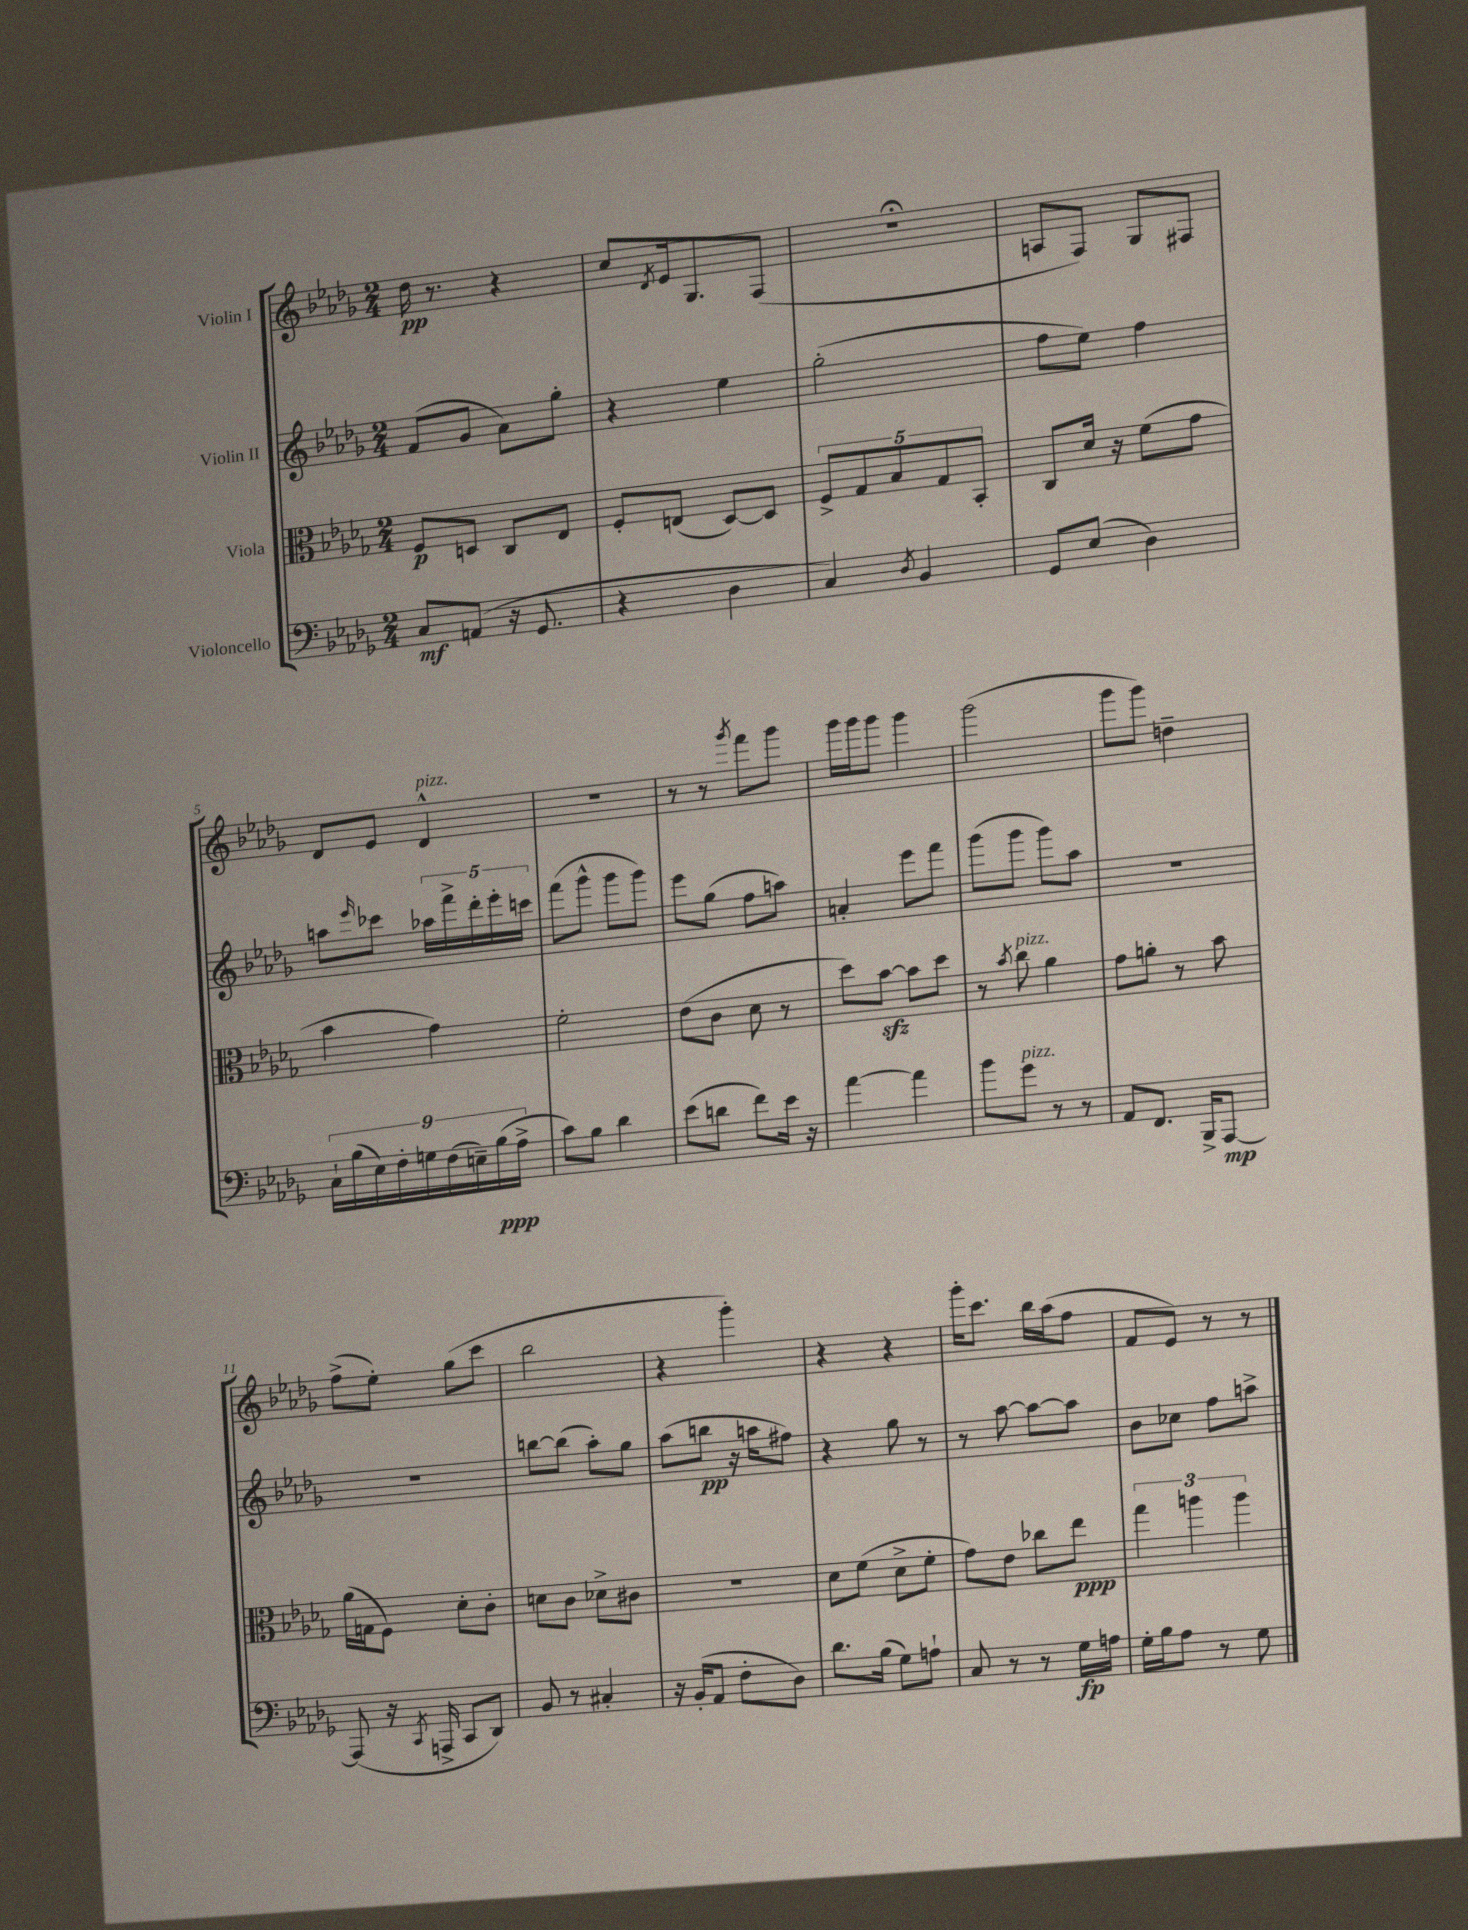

**kern	**dynam	**kern	**dynam	**kern	**dynam	**kern	**dynam
*part4	*part4	*part3	*part3	*part2	*part2	*part1	*part1
*staff4	*staff4	*staff3	*staff3	*staff2	*staff2	*staff1	*staff1
*I"Violoncello	*	*I"Viola	*	*I"Violin II	*	*I"Violin I	*
*clefF4	*	*clefC3	*	*clefG2	*	*clefG2	*
*k[b-e-a-d-g-]	*	*k[b-e-a-d-g-]	*	*k[b-e-a-d-g-]	*	*k[b-e-a-d-g-]	*
*M2/4	*	*M2/4	*	*M2/4	*	*M2/4	*
=1	=1	=1	=1	=1	=1	=1	=1
8C/L	mf	8F/L	p	(8f/L	.	16dd-\	pp
.	.	.	.	.	.	8.r	.
(8AAn/J	.	8Dn/J	.	8g-/J	.	.	.
16r	.	8C/L	.	8a-\L)	.	4r	.
8.GG-/	.	.	.	.	.	.	.
.	.	8E-/J	.	8gg-'\J	.	.	.
=2	=2	=2	=2	=2	=2	=2	=2
4r	.	8F'/L	.	4r	.	8cc/L	.
.	.	.	.	.	.	8qd-/	.
.	.	(8En/J	.	.	.	16e-/k	.
.	.	.	.	.	.	8.G-/	.
4D-\	.	[8D-/L)	.	4ee-\	.	.	.
.	.	8D-/J]	.	.	.	(8F/J	.
=3	=3	=3	=3	=3	=3	=3	=3
4C/)	.	10F^/L	.	(2gg-'\	.	2r;<	.
.	.	10G-/	.	.	.	.	.
.	.	10B-/	.	.	.	.	.
8qD-/	.	.	.	.	.	.	.
4BB-/	.	.	.	.	.	.	.
.	.	10G-/	.	.	.	.	.
.	.	10BB-'/J	.	.	.	.	.
=4	=4	=4	=4	=4	=4	=4	=4
8GG-/L	.	8C/L	.	8ff\L	.	8An/L	.
(8E-/J	.	16d-/Jk	.	8ee-\J)	.	8F/J)	.
.	.	16r	.	.	.	.	.
4D-\)	.	(8f\L	.	4ff\	.	8G-/L	.
.	.	8g-\J	.	.	.	8F#X/J	.
!!LO:LB:g=z
=5	=5	=5	=5	=5	=5	=5	=5
18C`\LL	.	4b-\	.	8aan\L	.	8d-/L	.
(18B-\	.	.	.	.	.	.	.
18E-\)	.	.	.	.	.	.	.
.	.	.	.	16qqeee-/	.	.	.
.	.	.	.	8ccc-X\J	.	8e-/J	.
18F'\	.	.	.	.	.	.	.
18Gn\	.	.	.	.	.	.	.
!	!	!	!	!	!	!LO:TX:a:i:t=pizz.	!
.	.	4g-\)	.	20aa-X\LL	.	4d-^^/	.
(18F\	.	.	.	.	.	.	.
.	.	.	.	20fff^\	.	.	.
18En~\)	.	.	.	.	.	.	.
.	.	.	.	20ddd-'\	.	.	.
(18B-\	ppp	.	.	.	.	.	.
.	.	.	.	20eee-'\	.	.	.
18A-^\JJ	.	.	.	.	.	.	.
.	.	.	.	20cccn\JJ	.	.	.
=6	=6	=6	=6	=6	=6	=6	=6
8c\L)	.	2f'\	.	(8fff\L	.	2r	.
8B-\J	.	.	.	8ggg-^^\J	.	.	.
4d-\	.	.	.	8ggg-\L	.	.	.
.	.	.	.	8ggg-\J)	.	.	.
=7	=7	=7	=7	=7	=7	=7	=7
(8e-\L	.	(8e-\L	.	8eee-\L	.	8r	.
8dn\J	.	8c\J	.	(8gg-\J	.	8r	.
.	.	.	.	.	.	8qggg-/	.
8f\L)	.	8d-\	.	8ff\L	.	8fff\L	.
16e-\Jk	.	8r	.	8aan\J)	.	8ggg-\J	.
16r	.	.	.	.	.	.	.
=8	=8	=8	=8	=8	=8	=8	=8
[4a-\	.	8dd-\L)	.	4an'/	.	16ggg-\LL	.
.	.	.	.	.	.	16ggg-\J	.
.	.	[8b-zz\J	.	.	.	8ggg-\J	.
4a-\]	.	8b-\L]	.	8eee-\L	.	4ggg-\	.
.	.	8dd-\J	.	8fff\J	.	.	.
=9	=9	=9	=9	=9	=9	=9	=9
8b-\L	.	8r	.	(8ggg-\L	.	(2ggg-\	.
.	.	8qb-/	.	.	.	.	.
!	!	!LO:TX:a:i:t=pizz.	!	!	!	!	!
!LO:TX:a:i:t=pizz.	!	!	!	!	!	!	!
8g-\J	.	8cc\	.	8ggg-\J	.	.	.
8r	.	4a-\	.	8ggg-\L)	.	.	.
8r	.	.	.	8aa-\J	.	.	.
=10	=10	=10	=10	=10	=10	=10	=10
8AA-/L	.	8g-\L	.	2r	.	8ggg-\L	.
8.FF/J	.	8an'\J	.	.	.	8ggg-\J)	.
.	.	8r	.	.	.	4ddn~\	.
16BBB-^/KL	.	.	.	.	.	.	.
[8AAA-/J	mp	8b-\	.	.	.	.	.
!!LO:LB:g=z
=11	=11	=11	=11	=11	=11	=11	=11
(8AAA-/]	.	(16a-\LL	.	2r	.	(8ff^\L	.
.	.	16Gn\J	.	.	.	.	.
16r	.	8F\J)	.	.	.	8ee-'\J)	.
8qCC/	.	.	.	.	.	.	.
16AAAn^/	.	.	.	.	.	.	.
8CC/L	.	8d-'\L	.	.	.	(8gg-\L	.
8DD-/J)	.	8c'\J	.	.	.	8ccc\J	.
=12	=12	=12	=12	=12	=12	=12	=12
8BB-/	.	8dn\L	.	[8bbn\L	.	2bb-\	.
8r	.	8c\J	.	(8bb\J]	.	.	.
4C#X'/	.	8d-X^\L	.	8aa-'\L)	.	.	.
.	.	8c#X\J	.	8gg-\J	.	.	.
=13	=13	=13	=13	=13	=13	=13	=13
16r	.	2r	.	(8aa-\L	.	4r	.
(16BB-'/KL	.	.	.	.	.	.	.
8AA-/J	.	.	.	8bbn\J	pp	.	.
8F'\L	.	.	.	16r	.	4ggg-'\)	.
.	.	.	.	16aan\KL	.	.	.
8D-\J)	.	.	.	8ff#X\J)	.	.	.
=14	=14	=14	=14	=14	=14	=14	=14
8.d-\L	.	8d-\L	.	4r	.	4r	.
.	.	(8f\J	.	.	.	.	.
(16B-\Jk	.	.	.	.	.	.	.
8G-\L)	.	8d-^\L	.	8gg-\	.	4r	.
8An`\J	.	8f'\J	.	8r	.	.	.
=15	=15	=15	=15	=15	=15	=15	=15
8C/	.	8g-\L)	.	8r	.	16ggg-'\KL	.
.	.	.	.	.	.	8.ccc\J	.
8r	.	8e-\J	.	[8aa-\	.	.	.
8r	.	8cc-X\L	.	8aa-\L_	.	16bb-\LL	.
.	.	.	.	.	.	(16aa-\J	.
16G-\LL	fp	8ee-\J	ppp	8aa-\J]	.	8ff\J	.
16An\JJ	.	.	.	.	.	.	.
=16	=16	=16	=16	=16	=16	=16	=16
16G-'\LL	.	6gg-\	.	8b-\L	.	8f/L	.
16B-\J	.	.	.	.	.	.	.
8A-\J	.	.	.	8cc-X\J	.	8e-/J)	.
.	.	6aan\	.	.	.	.	.
8r	.	.	.	8ff\L	.	8r	.
.	.	6aa\	.	.	.	.	.
8G-\	.	.	.	8aan^\J	.	8r	.
==	==	==	==	==	==	==	==
*-	*-	*-	*-	*-	*-	*-	*-
